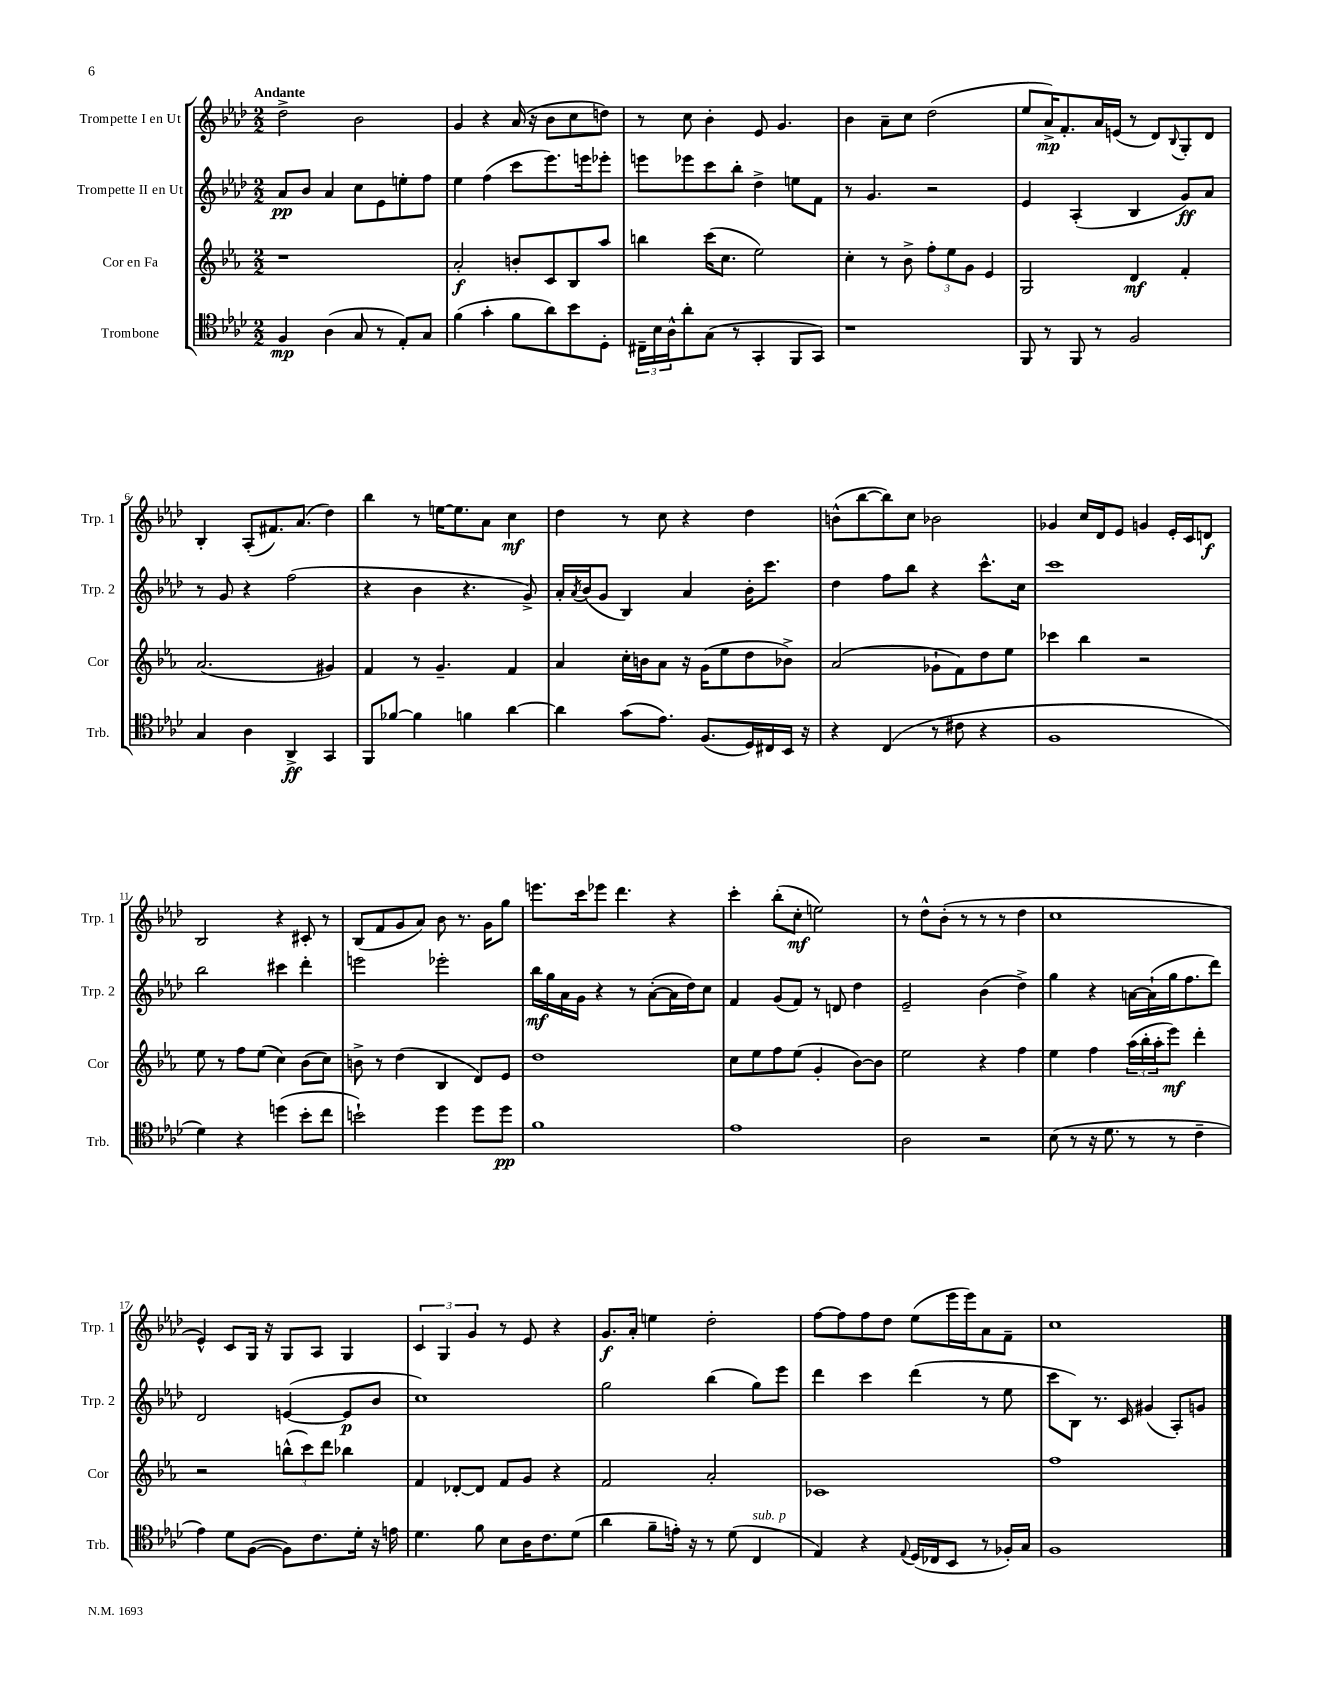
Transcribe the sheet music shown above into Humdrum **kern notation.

**kern	**kern	**kern	**kern
*staff4	*staff3	*staff2	*staff1
*clefC4	*clefG2	*clefG2	*clefG2
*k[b-e-a-d-]	*k[b-e-a-]	*k[b-e-a-d-]	*k[b-e-a-d-]
*M2/2	*M2/2	*M2/2	*M2/2
4F	1r	8a-	2dd-^
.	.	8b-	.
(4A-	.	4a-	.
8G	.	8cc	2b-
8r	.	8e-	.
8E-')	.	8ee'	.
8G	.	8ff	.
=	=	=	=
(4f	2a-'	4ee-	4g
4g'	.	(4ff	4r
8f	8b'	8ccc	(16a-
.	.	.	16r
8a-)	8c	8.eee-)	8b-
8b-	8B-	.	8cc
.	.	16eee	.
8D-'	8aa-	8eee-'	8dd)
=	=	=	=
24C#~	4bb	8eee	8r
24B-	.	.	.
24A-^^	.	.	.
8a-'	.	8eee-	8cc
(8G	(16ccc	8ccc	4b-'
.	8.cc	.	.
8r	.	8bb-'	.
4GG'	2ee-)	4dd-^	8e-
.	.	.	4.g
8FF	.	8ee	.
8GG)	.	8f	.
=	=	=	=
1r	4cc'	8r	4b-
.	.	4.g	.
.	8r	.	8a-~
.	8b-^	.	8cc
.	12ff'	2r	(2dd-
.	12ee-	.	.
.	12g	.	.
.	4e-	.	.
=	=	=	=
8FF	2G	4e-	8ee-
8r	.	.	16a-^)
.	.	.	8.f'
8FF	.	(4A-'	.
8r	.	.	16a-
.	.	.	(16e
2F	4d	4B-	8r
.	.	.	8d-)
.	.	.	8qqB-
.	4f'	8g)	8G'
.	.	8a-	8d-
=	=	=	=
4G	(2.a-	8r	4B-'
.	.	8g	.
4A-	.	4r	(8A-'
.	.	.	8.f#)
4AA-^	.	(2ff	.
.	.	.	(8.a-
4GG	4g#)	.	4dd-)
=	=	=	=
8FF	4f	4r	4bb-
[8f-	.	.	.
4f-]	8r	4b-	8r
.	4.g~	.	[16ee
.	.	.	8.ee]
4f	.	4.r	.
.	.	.	8a-
[4a-	4f	.	4cc
.	.	8g^)	.
=	=	=	=
4a-]	4a-	16a-'	4dd-
.	.	8qa-	.
.	.	(16b-	.
.	.	8g	.
(8g	16cc'	4B-)	8r
.	16b	.	.
8.e-)	8a-	.	8cc
.	16r	4a-	4r
(8.F	(16g	.	.
.	8ee-	.	.
16D-)	8dd	16b-'	4dd-
16C#	.	8.ccc	.
16BB-	8b-^)	.	.
16r	.	.	.
=	=	=	=
4r	(2a-	4dd-	(8b^^
.	.	.	[8bb-
(4C	.	8ff	8bb-])
.	.	8bb-	8cc
8r	8g-`	4r	2b-
8c#	8f)	.	.
4r	8dd	8.ccc^^	.
.	8ee-	.	.
.	.	16cc	.
=	=	=	=
1F	4ccc-	1ccc	4g-
.	4bb-	.	16cc
.	.	.	16d-
.	.	.	8e-
.	2r	.	4g
.	.	.	16e-'
.	.	.	16c
.	.	.	8d
=	=	=	=
4d-)	8ee-	2bb-	2B-
.	8r	.	.
4r	8ff	.	.
.	(8ee-	.	.
(4dd	4cc)	4ccc#	4r
8b-'	(8b-	4ddd-'	8c#'
8cc	8cc)	.	8r
=	=	=	=
2b`)	8b^	2eee	(8B-
.	8r	.	8f
.	(4dd	.	8g
.	.	.	8a-)
4dd-	4B-	2eee-'	8b-
.	.	.	8.r
8dd-	8d)	.	.
.	.	.	16g
8dd-	8e-	.	8gg
=	=	=	=
1f	1dd	16bb-	8.eee
.	.	16gg	.
.	.	16a-	.
.	.	16g	16ccc
.	.	4r	8eee-
.	.	.	4.ddd-
.	.	8r	.
.	.	([8a-'	.
.	.	16a-]	4r
.	.	16dd-)	.
.	.	8cc	.
=	=	=	=
1e-	8cc	4f	4ccc'
.	8ee-	.	.
.	8ff	(8g	(8bb-'
.	(8ee-	8f)	8cc'
.	4g'	8r	2ee)
.	.	8d	.
.	[8b-)	4dd-	.
.	8b-]	.	.
=	=	=	=
2A-	2ee-	2e-~	8r
.	.	.	8dd-^^
.	.	.	(8b-'
.	.	.	8r
2r	4r	(4b-	8r
.	.	.	8r
.	4ff	4dd-^)	4dd-
=	=	=	=
(8B-	4ee-	4gg	1cc
8r	.	.	.
16r	4ff	4r	.
8.d-	.	.	.
8r	(24aa-	[16a	.
.	24bb-'	.	.
.	.	(16a`]	.
.	24aa-'	.	.
8r	8eee-)	16gg	.
.	.	8.ff	.
4c~	4ddd'	.	.
.	.	8ddd-)	.
=	=	=	=
4e-)	2r	2d-	4e-^^)
8d-	.	.	8c
([8F	.	.	16G
.	.	.	16r
8F])	(12bb^^	([4e	8G
.	12ccc)	.	.
8.c	.	.	8A-
.	12ddd	.	.
.	4bb-	8e]	4G
16d-'	.	.	.
16r	.	8b-	.
16e	.	.	.
=	=	=	=
4.d-	4f	1cc)	6c
.	.	.	6G
.	[8d-'	.	.
.	.	.	6g
8f	8d-]	.	.
8B-	8f	.	8r
16A-	8g	.	8e-
8.c	.	.	.
.	4r	.	4r
(8d-	.	.	.
=	=	=	=
4a-	2f	2gg	8.g
.	.	.	16a-'
8f~	.	.	4ee
16e')	.	.	.
16r	.	.	.
8r	2a-'	(4bb-	2dd-'
(8d-	.	.	.
4C	.	8gg)	.
.	.	8eee-	.
=	=	=	=
4E-)	1c-	4ddd-	[8ff
.	.	.	8ff]
4r	.	4ccc	8ff
.	.	.	8dd-
8qqE-	.	.	.
(16D-	.	(4ddd-	(8ee-
16C-	.	.	.
8BB-	.	.	16eee-
.	.	.	16eee-)
8r	.	8r	8a-
16F-')	.	8ee-	8f~
16G	.	.	.
=	=	=	=
1F	1ff	8ccc	1cc
.	.	8B-)	.
.	.	8.r	.
.	.	16c	.
.	.	(4g#	.
.	.	8A-')	.
.	.	8g	.
==	==	==	==
*-	*-	*-	*-
